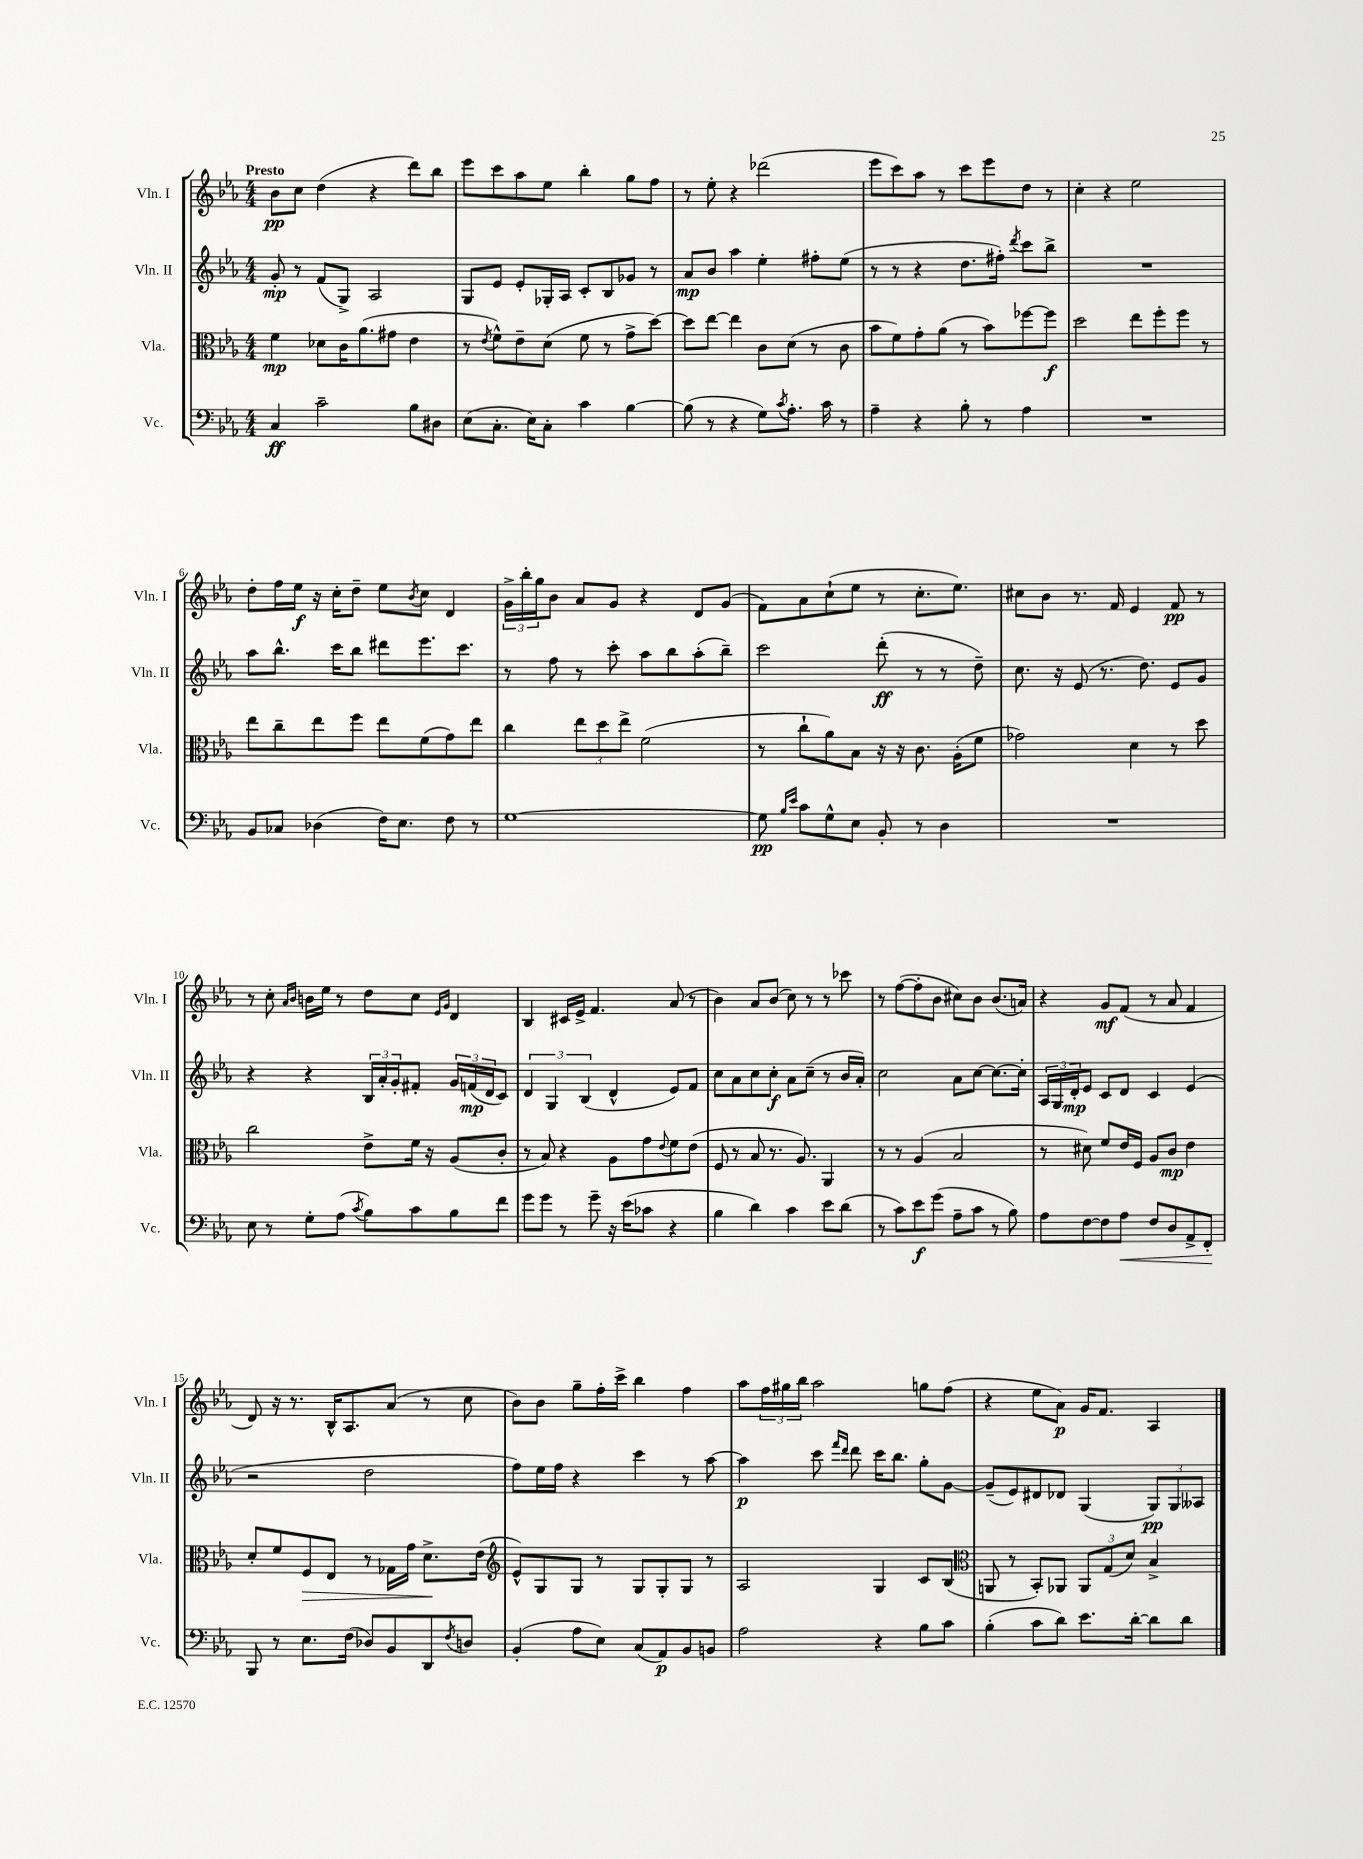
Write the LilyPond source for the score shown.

<<
\new StaffGroup <<
\new Staff = "s0" \with { instrumentName = "Vln. I" shortInstrumentName = "Vln. I" } {
    \clef treble \key ees \major \numericTimeSignature \time 4/4 \tempo "Presto"
    bes'8\pp c''8 d''4( r4 d'''8) bes''8 |
    ees'''8 c'''8 aes''8 ees''8 bes''4-. g''8 f''8 |
    r8 ees''8-. r4 des'''2( |
    ees'''8 c'''8) aes''8 r8 c'''8 ees'''8 d''8 r8 |
    c''4-. r4 ees''2 |
    d''8-. f''16 ees''16\f r16 c''16-. d''8-- ees''8 \acciaccatura { bes'8 } c''8 d'4 |
    \tuplet 3/2 { g'16-> bes''16-. g''16 } bes'8 aes'8 g'8 r4 d'8 g'8( |
    f'8) aes'8 c''8-!( ees''8 r8 c''8.-. ees''8.) |
    cis''8 bes'8 r8. f'16 ees'4 f'8\pp r8 |
    r8 c''8-. \grace { aes'16 bes'16 } b'16 ees''16 r8 d''8 c''8 \grace { ees'16 g'16 } d'4 |
    bes4 cis'16 ees'16-> f'4. aes'8( r8 |
    bes'4) aes'8 bes'8( c''8) r8 r8 ces'''8 |
    r8 f''8~( f''8-. bes'8 cis''8) bes'8 bes'8.( a'16) |
    r4 g'8\mf f'8( r8 aes'8 f'4 |
    d'8) r16 r8. bes16-^ aes8. aes'8( r8 c''8 |
    bes'8) bes'8 g''8-- f''16-. c'''16-> bes''4 f''4 |
    aes''8 \tuplet 3/2 { f''16 gis''16 bes''16 } aes''2 g''8 f''8( |
    r4 ees''8 aes'8\p) g'16 f'8. aes4 \bar "|." |
}
\new Staff = "s1" \with { instrumentName = "Vln. II" shortInstrumentName = "Vln. II" } {
    \clef treble \key ees \major \numericTimeSignature \time 4/4
    g'8-.\mp r8 f'8( g8->) aes2 |
    g8 ees'8 ees'8-. ges16-. aes16 c'8-. bes8 ges'8 r8 |
    aes'8\mp bes'8 aes''4 ees''4-. fis''8-. ees''8( |
    r8 r8 r4 d''8. fis''16-.) \acciaccatura { d'''8 } c'''8 bes''8-> |
    R1 |
    aes''8 bes''8.-^ c'''16 bes''8 dis'''8 ees'''8. c'''8. |
    r8 f''8 r8 c'''8-. aes''8 bes''8 aes''8-.( bes''8--) |
    c'''2 d'''8-.\ff( r8 r8 d''8--) |
    c''8. r16 ees'8( r8. d''8.) ees'8 g'8 |
    r4 r4 \tuplet 3/2 { bes16 aes'16-. g'16-. } fis'8-. \tuplet 3/2 { g'16 f'16\mp( d'16 } c'8) |
    \tuplet 3/2 { d'4 g4 bes4( } d'4-^ ees'8) f'8 |
    c''8 aes'8 c''8 c''8-.\f aes'8 c''8--( r8 bes'16 aes'16-.) |
    c''2 aes'8 c''8~ c''8.~ c''16-. |
    \tuplet 3/2 { aes16 g16 d'16-.\mp } ees'8 c'8 d'8 c'4 ees'4( |
    r2 d''2 |
    f''8) ees''16 f''16 r4 c'''4 r8 aes''8~ |
    aes''4\p c'''8 \grace { f'''16 d'''16 } d'''8 c'''16 bes''8. g''8-. g'8~ |
    g'8--( ees'8) dis'8 des'8 g4( \tuplet 3/2 { g8\pp) g8 aeses8 } \bar "|." |
}
\new Staff = "s2" \with { instrumentName = "Vla." shortInstrumentName = "Vla." } {
    \clef alto \key ees \major \numericTimeSignature \time 4/4
    f'4\mp des'8 c'16 aes'8.( gis'8 ees'4 |
    r8 \acciaccatura { ees'8 } f'8-^) ees'8-- d'8( f'8 r8 g'8-> d''8~) |
    d''8 ees''8~ ees''4 c'8 d'8( r8 c'8 |
    bes'8 f'8) g'8-. aes'8( r8 bes'8) fes''8~ fes''8\f |
    d''2 ees''8 f''8-. f''8 r8 |
    ees''8 c''8-- ees''8 f''8 ees''8 f'8( g'8) ees''8 |
    c''4 \tuplet 3/2 { ees''8 d''8 ees''8-> } f'2( |
    r8 c''8-! aes'8) bes8 r16 r16 c'8. aes16-.( f'8 |
    ges'2) d'4 r8 d''8 |
    c''2 ees'8-> f'16 r16 aes8( c'8-. |
    r8 bes8) r4 aes8 g'8 \appoggiatura { ees'8 } f'8 ees'8( |
    f8 r8 bes8 r8. aes8.) aes,4 |
    r8 r8 aes4( bes2 |
    r8 dis'8) f'8 ees'16 f16 aes8 c'8\mp ees'4 |
    d'8-. f'8 f8\> ees8 r8 ges16 g'16 d'8.->\! ees'16( |
    \clef treble ees'8-^) g8 g8 r8 g8 g8-. g8 r8 |
    aes2 g4 c'8 bes8( |
    \clef alto a,8 r8 bes,8-.) aes,8 \tuplet 3/2 { aes,8 g8( d'8) } bes4-> \bar "|." |
}
\new Staff = "s3" \with { instrumentName = "Vc." shortInstrumentName = "Vc." } {
    \clef bass \key ees \major \numericTimeSignature \time 4/4
    c4\ff c'2-- bes8 dis8 |
    ees8( c8.-. ees16) c8-. c'4 bes4~ |
    bes8( r8 r4 g8) \acciaccatura { c'8 } aes8.-. c'16 r8 |
    aes4-- r4 bes8-. r8 aes4 |
    R1 |
    bes,8 ces8 des4( f16) ees8. f8 r8 |
    g1~ |
    g8\pp \grace { bes16 ees'16 } c'8 g8-^ ees8 bes,8-. r8 d4 |
    R1 |
    ees8 r8 g8-. aes8( \acciaccatura { c'8 } bes8) c'8 bes8 f'8 |
    g'8 g'8 r8 g'8-- r16 ees'16( ces'8 r4 |
    bes4 d'4) c'4 ees'8 d'8( |
    r8 c'8) ees'8\f g'8( aes8-- c'8 r8 bes8) |
    aes8 f8~ f8 aes8\< f8 d8 aes,8-> f,8-.\! |
    bes,,8 r8 ees8. f16( des8) bes,8 d,8 \acciaccatura { f8 } d8 |
    bes,4-.( aes8 ees8) c8( aes,8\p) bes,8 b,8 |
    aes2 r4 bes8 c'8 |
    bes4-.( c'8 d'8) ees'8. d'16~-. d'8 d'8 \bar "|." |
}
>>
>>
